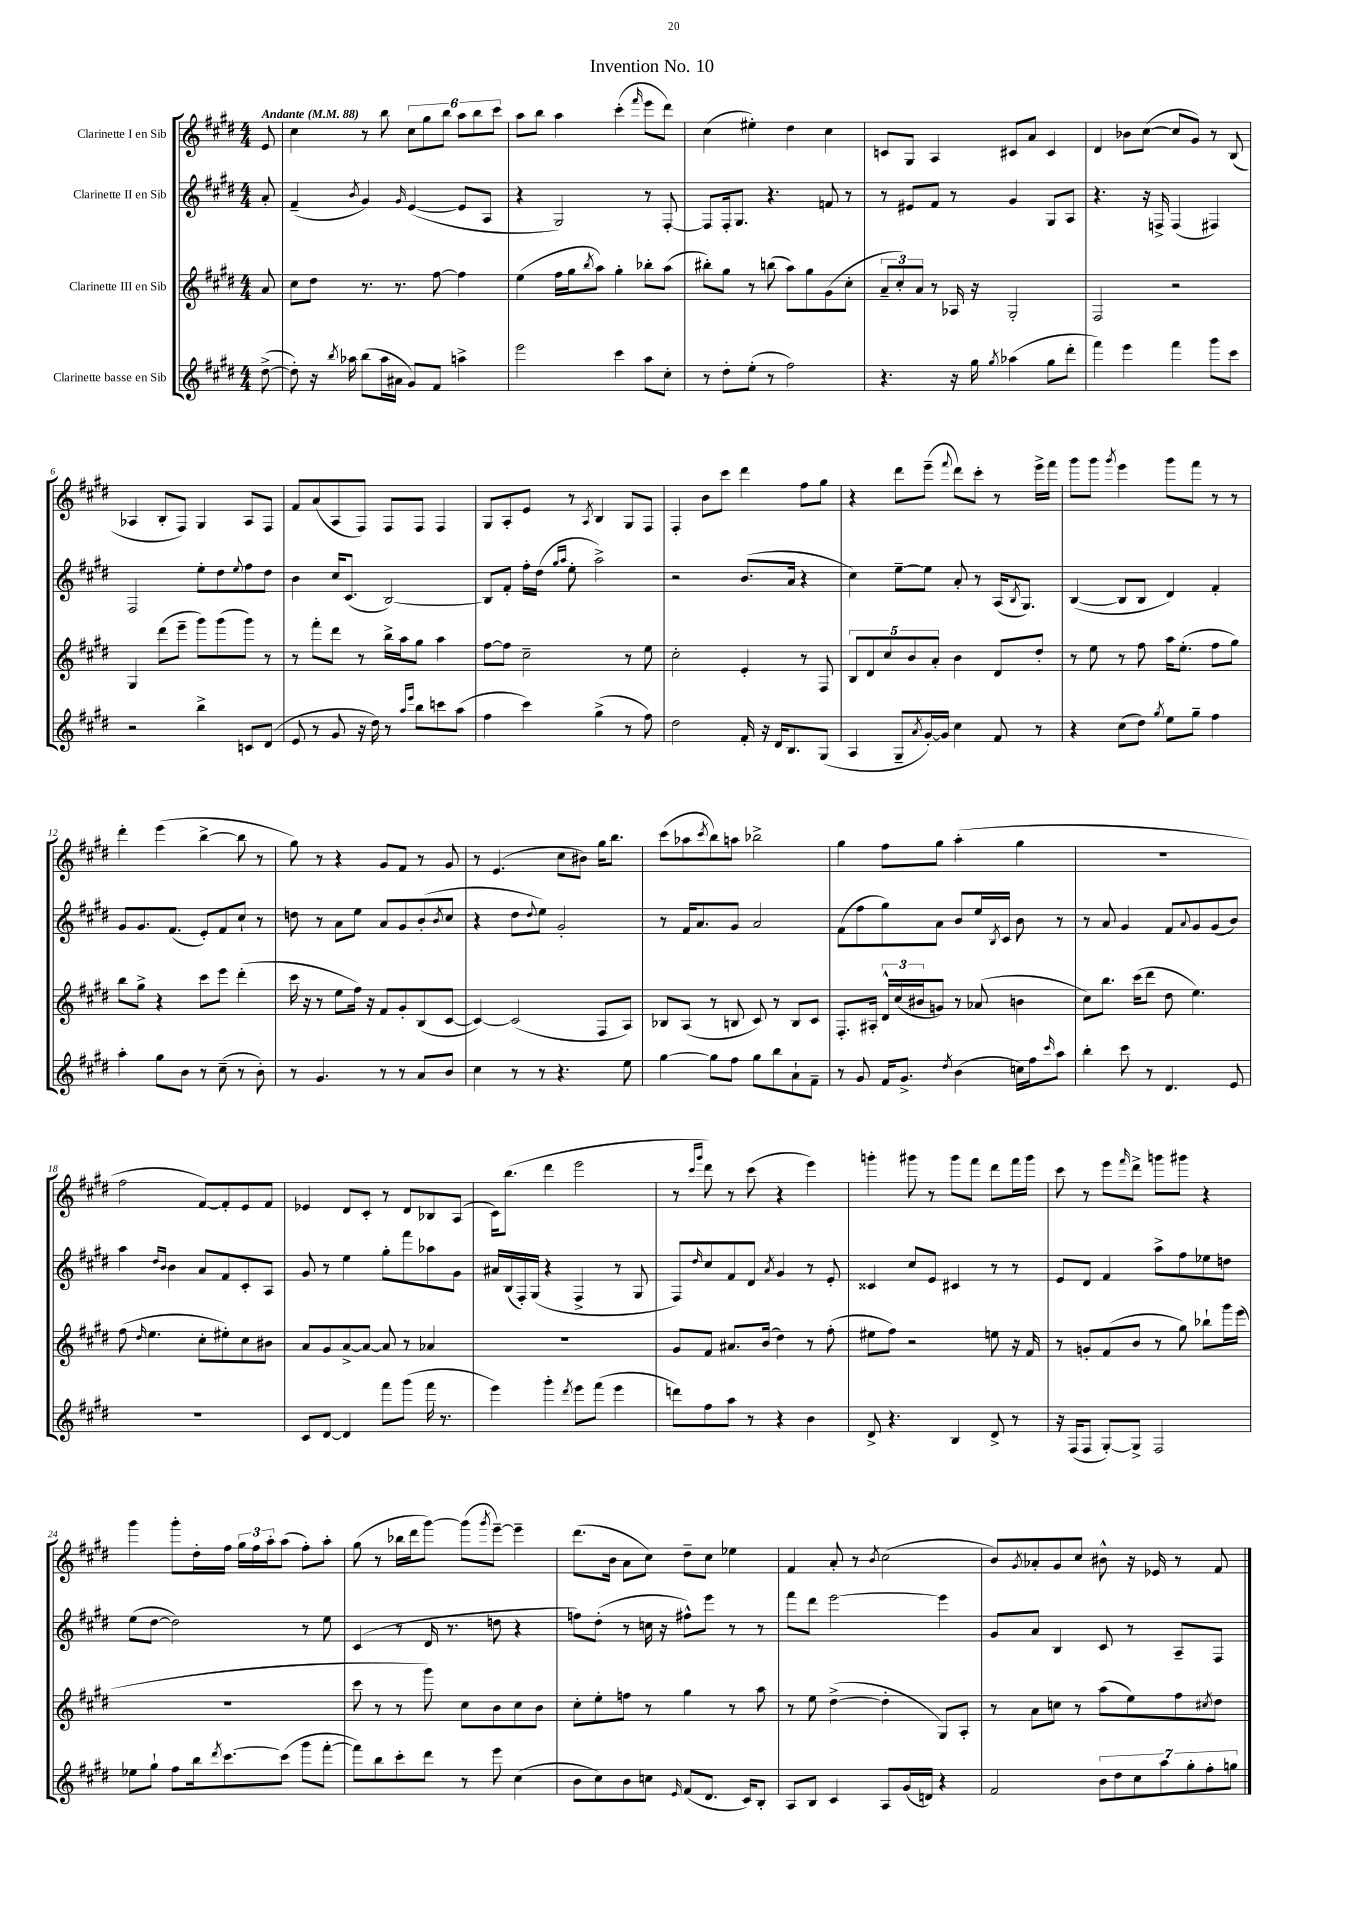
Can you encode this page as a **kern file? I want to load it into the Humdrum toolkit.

**kern	**kern	**kern	**kern
*staff4	*staff3	*staff2	*staff1
*clefG2	*clefG2	*clefG2	*clefG2
*k[f#c#g#d#]	*k[f#c#g#d#]	*k[f#c#g#d#]	*k[f#c#g#d#]
*M4/4	*M4/4	*M4/4	*M4/4
*MM88	*MM88	*MM88	*MM88
([8dd#^	8a	8a'	8e
=	=	=	=
8dd#'])	8cc#	(4f#~	4cc#
16r	8dd#	.	.
8qbb	.	.	.
16aa-	.	.	.
.	.	8qb	.
(8bb	8.r	4g#)	8r
16aa-	.	.	8bb
16a#	8.r	.	.
.	.	16qqg#	.
8g#)	.	([4e	12cc#
.	.	.	12gg#
8f#	[8ff#	.	.
.	.	.	12bb
4aa^	4ff#]	8e]	12aa
.	.	.	12bb
.	.	8A	.
.	.	.	12ccc#
=	=	=	=
2eee	(4ee	4r	8aa
.	.	.	8bb
.	16ff#	2G#)	4aa
.	16gg#	.	.
.	8qbb	.	.
.	8aa)	.	.
4ccc#	4gg#'	.	(4ccc#'
.	.	.	16qqfff#
8aa	8bb-'	8r	8eee
8cc#'	(8aa	[8F#'	8ddd#)
=	=	=	=
8r	8bb#')	8F#]	(4cc#
8dd#'	8gg#	16F#'	.
.	.	8.G#	.
(8ee'	8r	.	4ee#')
8r	(8bb	4.r	.
2ff#)	8aa)	.	4dd#
.	8gg#	.	.
.	(8g#	8f	4cc#
.	8cc#'	8r	.
=	=	=	=
4.r	12a~	8r	8c
.	12cc#')	.	.
.	.	8e#	8G#
.	12a	.	.
.	8r	8f#	4A
16r	16A-	8r	.
16gg#	16r	.	.
8qgg#	.	.	.
(4aa-	2G#'	4g#	8c#
.	.	.	8a
8gg#	.	8G#	4c#
8ddd#'	.	8A	.
=	=	=	=
4fff#)	2F#	4.r	4d#
4eee	.	.	8b-
.	.	16r	([8cc#
.	.	16F^	.
4fff#	2r	(4F	8cc#]
.	.	.	8g#)
8ggg#	.	4F#)	8r
8ccc#	.	.	(8B
=	=	=	=
2r	4G#	2F#	4A-
.	(8ddd#	.	8B'
.	8eee~	.	8F#)
4bb^	8ggg#)	8ee'	4G#
.	(8ggg#	8dd#	.
.	.	8qqee	.
8c	8ggg#)	8ff#	8A-
(8d#	8r	8dd#	8F#
=	=	=	=
8e	8r	4b	8f#
8r	8fff#'	.	(8a
8g#	8ddd#	16cc#	8A
.	.	(8.c#	.
16r	8r	.	8F#)
16dd#)	.	.	.
8r	16bb^	[2B)	8F#
.	16aa	.	.
16qqaa	.	.	.
16qqeee	.	.	.
8bb	8gg#	.	8F#
8ccc	4aa	.	4F#
(8aa	.	.	.
=	=	=	=
4ff#	[8ff#	8B]	8G#
.	8ff#]	8f#'	8A'
4ccc#)	2cc#~	16ff#'	8e
.	.	(16dd#	.
.	.	16qqgg#	.
.	.	16qqaa	.
.	.	8ee'	8r
.	.	.	8qA
(4gg#^	.	2aa^)	4B
8r	8r	.	8G#
8ff#)	8ee	.	8F#
=	=	=	=
2dd#	2cc#'	2r	4F#'
.	.	.	8b
.	.	.	8ccc#
16f#'	4e'	(8.b	4ddd#
16r	.	.	.
16d#	.	.	.
8.B	.	16a	.
.	8r	4r	8ff#
(8G#	8F#	.	8gg#
=	=	=	=
4A	10B	4cc#)	4r
.	10d#	.	.
.	10cc#	.	.
8G#~	.	[8ee~	8ddd#
.	10b	.	.
8qa	.	.	.
[16g#')	.	8ee]	(8eee~
.	10a'	.	.
16g#]	.	.	.
.	.	.	8qqfff#
4cc#	4b	8a'	8ddd#)
.	.	8r	8ccc#'
8f#	8d#	(16A	8r
.	.	8qB	.
.	.	8.G#)	.
8r	8dd#'	.	16eee^
.	.	.	16fff#
=	=	=	=
4r	8r	([4B	8ggg#
.	8ee	.	8ggg#
.	.	.	8qggg#
(8cc#	8r	8B]	4eee
8dd#)	8ff#	8B	.
8qgg#	.	.	.
8ee	16aa	4d#)	8ggg#
.	(8.ee'	.	.
8gg#~	.	.	8fff#
4ff#	8ff#	4f#'	8r
.	8gg#)	.	8r
=	=	=	=
4aa'	8bb	8g#	4ddd#'
.	8gg#^	8.g#	.
8gg#	4r	.	(4eee
.	.	(8.f#	.
8b	.	.	.
8r	8ccc#	8e')	[4bb^
(8cc#~	8eee	8f#	.
8r	(4ddd#'	8cc#`	8bb]
8b')	.	8r	8r
=	=	=	=
8r	16ccc#	8dd	8gg#)
.	16r	.	.
4.g#	8r	8r	8r
.	8ee	8a	4r
.	16ff#)	8ee	.
.	16r	.	.
8r	8f#	8a	8g#
8r	8g#'	8g#	8f#
8a	(8B	(8b'	8r
.	.	8qb	.
8b	[8c#	8cc#	8g#
=	=	=	=
4cc#	4c#_)	4r	8r
.	.	.	(4.e
8r	(2c#]	8dd#	.
.	.	8qqdd#	.
8r	.	8ee)	.
4.r	.	2g#'	8cc#
.	.	.	8b#)
.	8F#	.	16gg#
.	.	.	8.bb
8ee	8A)	.	.
=	=	=	=
[4gg#	8B-	8r	(8ccc#
.	(8A	16f#	8aa-
.	.	8.a	.
.	.	.	8qccc#
8gg#]	8r	.	8bb)
8ff#	8B	8g#	8aa
8gg#	8c#)	2a	2bb-^
8bb	8r	.	.
8a`	8B	.	.
8f#~	8c#	.	.
=	=	=	=
8r	8.F#'	(8f#	4gg#
8g#	.	8ff#	.
.	16A#'	.	.
16f#	24d#^^	8gg#)	8ff#
.	(24cc#	.	.
8.g#^	.	.	.
.	24b#	.	.
.	8g)	8a	8gg#
8qdd#	.	.	.
(4b	8r	8b	(4aa'
.	(8a-	16ee	.
.	.	8qB	.
.	.	16c#	.
16cc)	4b	8b	4gg#
16ff#	.	.	.
16qqccc#	.	.	.
8aa	.	8r	.
=	=	=	=
4bb'	8cc#)	8r	1r
.	8.bb	8a	.
8ccc#	.	4g#	.
.	(16ccc#	.	.
8r	8ddd#	.	.
4.d#	8dd#	8f#	.
.	.	8qqa	.
.	4.ee)	8g#	.
.	.	(8g#	.
8e	.	8b)	.
=	=	=	=
1r	(8ff#	4aa	2ff#
.	16qqdd#	.	.
.	4.ee	.	.
.	.	16qqdd#	.
.	.	16qqb	.
.	.	4b	.
.	8cc#'	8a	[8f#)
.	8ee#')	8f#	8f#']
.	8cc#	8c#'	8e
.	8b#	8A	8f#
=	=	=	=
8c#	8a	8g#	4e-
[8d#	8g#	8r	.
4d#]	[8a^	4ee	8d#
.	8a_	.	8c#'
8fff#	8a]	8gg#'	8r
(8ggg#	8r	8fff#	8d#
16fff#	4a-	8aa-	8B-
8.r	.	.	.
.	.	8g#	(8A
=	=	=	=
4eee)	1r	16a#	16c#)
.	.	(16B	(8.bb
.	.	16F#')	.
.	.	(16G#	.
4ggg#'	.	4r	4ddd#
8qddd#	.	.	.
8eee	.	4F#^	2eee
(8fff#	.	.	.
4eee	.	8r	.
.	.	8G#	.
=	=	=	=
8ddd)	8g#	8F#)	8r
.	.	.	16qqccc#
.	.	16qqdd#	16qqggg#
8ff#	8f#	8cc#	8ddd#)
8aa	8.a#	8f#	8r
8r	.	8d#	(8ccc#
.	(16b	.	.
.	.	8qa	.
4r	4dd#)	4g#	4r
4b	8r	8r	4eee)
.	(8ff#'	8e'	.
=	=	=	=
8d#^	8ee#	4c##	4ggg'
4.r	8ff#)	.	.
.	2r	8cc#	8ggg#
.	.	8e	8r
4B	.	4c#	8ggg#
.	.	.	8fff#
8d#^	8ee	8r	8ddd#
8r	16r	8r	16fff#
.	16f#	.	16ggg#
=	=	=	=
16r	8r	8e	8ccc#
(16F#	.	.	.
8F#	8g'	8d#	8r
[8G#')	(8f#	4f#	8eee
.	.	.	16qqfff#
8G#^]	8b	.	8ddd#^
2F#	8r	8aa^	8ggg
.	8gg#)	8ff#	8ggg#
.	8bb-`	8ee-	4r
.	16ggg#	8dd	.
.	(16eee	.	.
=	=	=	=
8ee-	1r	(8ee	4ggg#
8gg#`	.	[8dd#	.
8ff#	.	2dd#])	8ggg#'
16bb	.	.	16dd#'
8qddd#	.	.	.
[8.ccc#	.	.	16ff#
.	.	.	24gg#
.	.	.	24ff#
.	.	.	24aa'
(8ccc#]	.	.	(8aa
8ggg#	.	8r	8ff#')
[8fff#'	.	8ee	8aa'
=	=	=	=
8fff#])	8ccc#	(4c#	(8gg#
8bb	8r	.	8r
8ccc#'	8r	8r	16bb-
.	.	.	16ddd#
8ddd#	8ggg#)	16d#	[8ggg#)
.	.	8.r	.
8r	8cc#	.	(8ggg#]
.	.	.	8qggg#
8eee	8b	8dd	[8eee~)
(4cc#	8cc#	4r	4eee~]
.	8b	.	.
=	=	=	=
8b	8cc#'	8ff)	(8.ddd#
8cc#)	8ee'	(8dd#'	.
.	.	.	16b
8b	8ff	8r	8a
8cc	8r	16cc	8cc#)
.	.	16r	.
16qqe	.	.	.
(8f#	4gg#	8ff#^^)	8dd#~
8.d#	.	8eee	8cc#
.	8r	8r	4ee-
16c#)	.	.	.
8B'	8aa	8r	.
=	=	=	=
8A	8r	8fff#	4f#
8B	8ee	8ddd#	.
4c#	([4dd#^	[2eee	8a'
.	.	.	8r
.	.	.	8qb
8A	4dd#']	.	(2cc#
(16g#	.	.	.
16d)	.	.	.
4r	8G#)	4eee]	.
.	8A'	.	.
=	=	=	=
2f#	8r	8g#	8b)
.	.	.	8qg#
.	8a	8a	8a-'
.	8cc	4B	8g#
.	8r	.	8cc#
14b	(8aa	8c#	8b#^^
14dd#	.	.	.
.	8ee)	8r	16r
14cc#	.	.	.
.	.	.	16e-
14aa	.	.	.
.	8ff#	8A~	8r
14gg#'	.	.	.
14ff#'	.	.	.
.	8qcc#	.	.
.	8dd#	8F#	8f#
14gg	.	.	.
==	==	==	==
*-	*-	*-	*-
